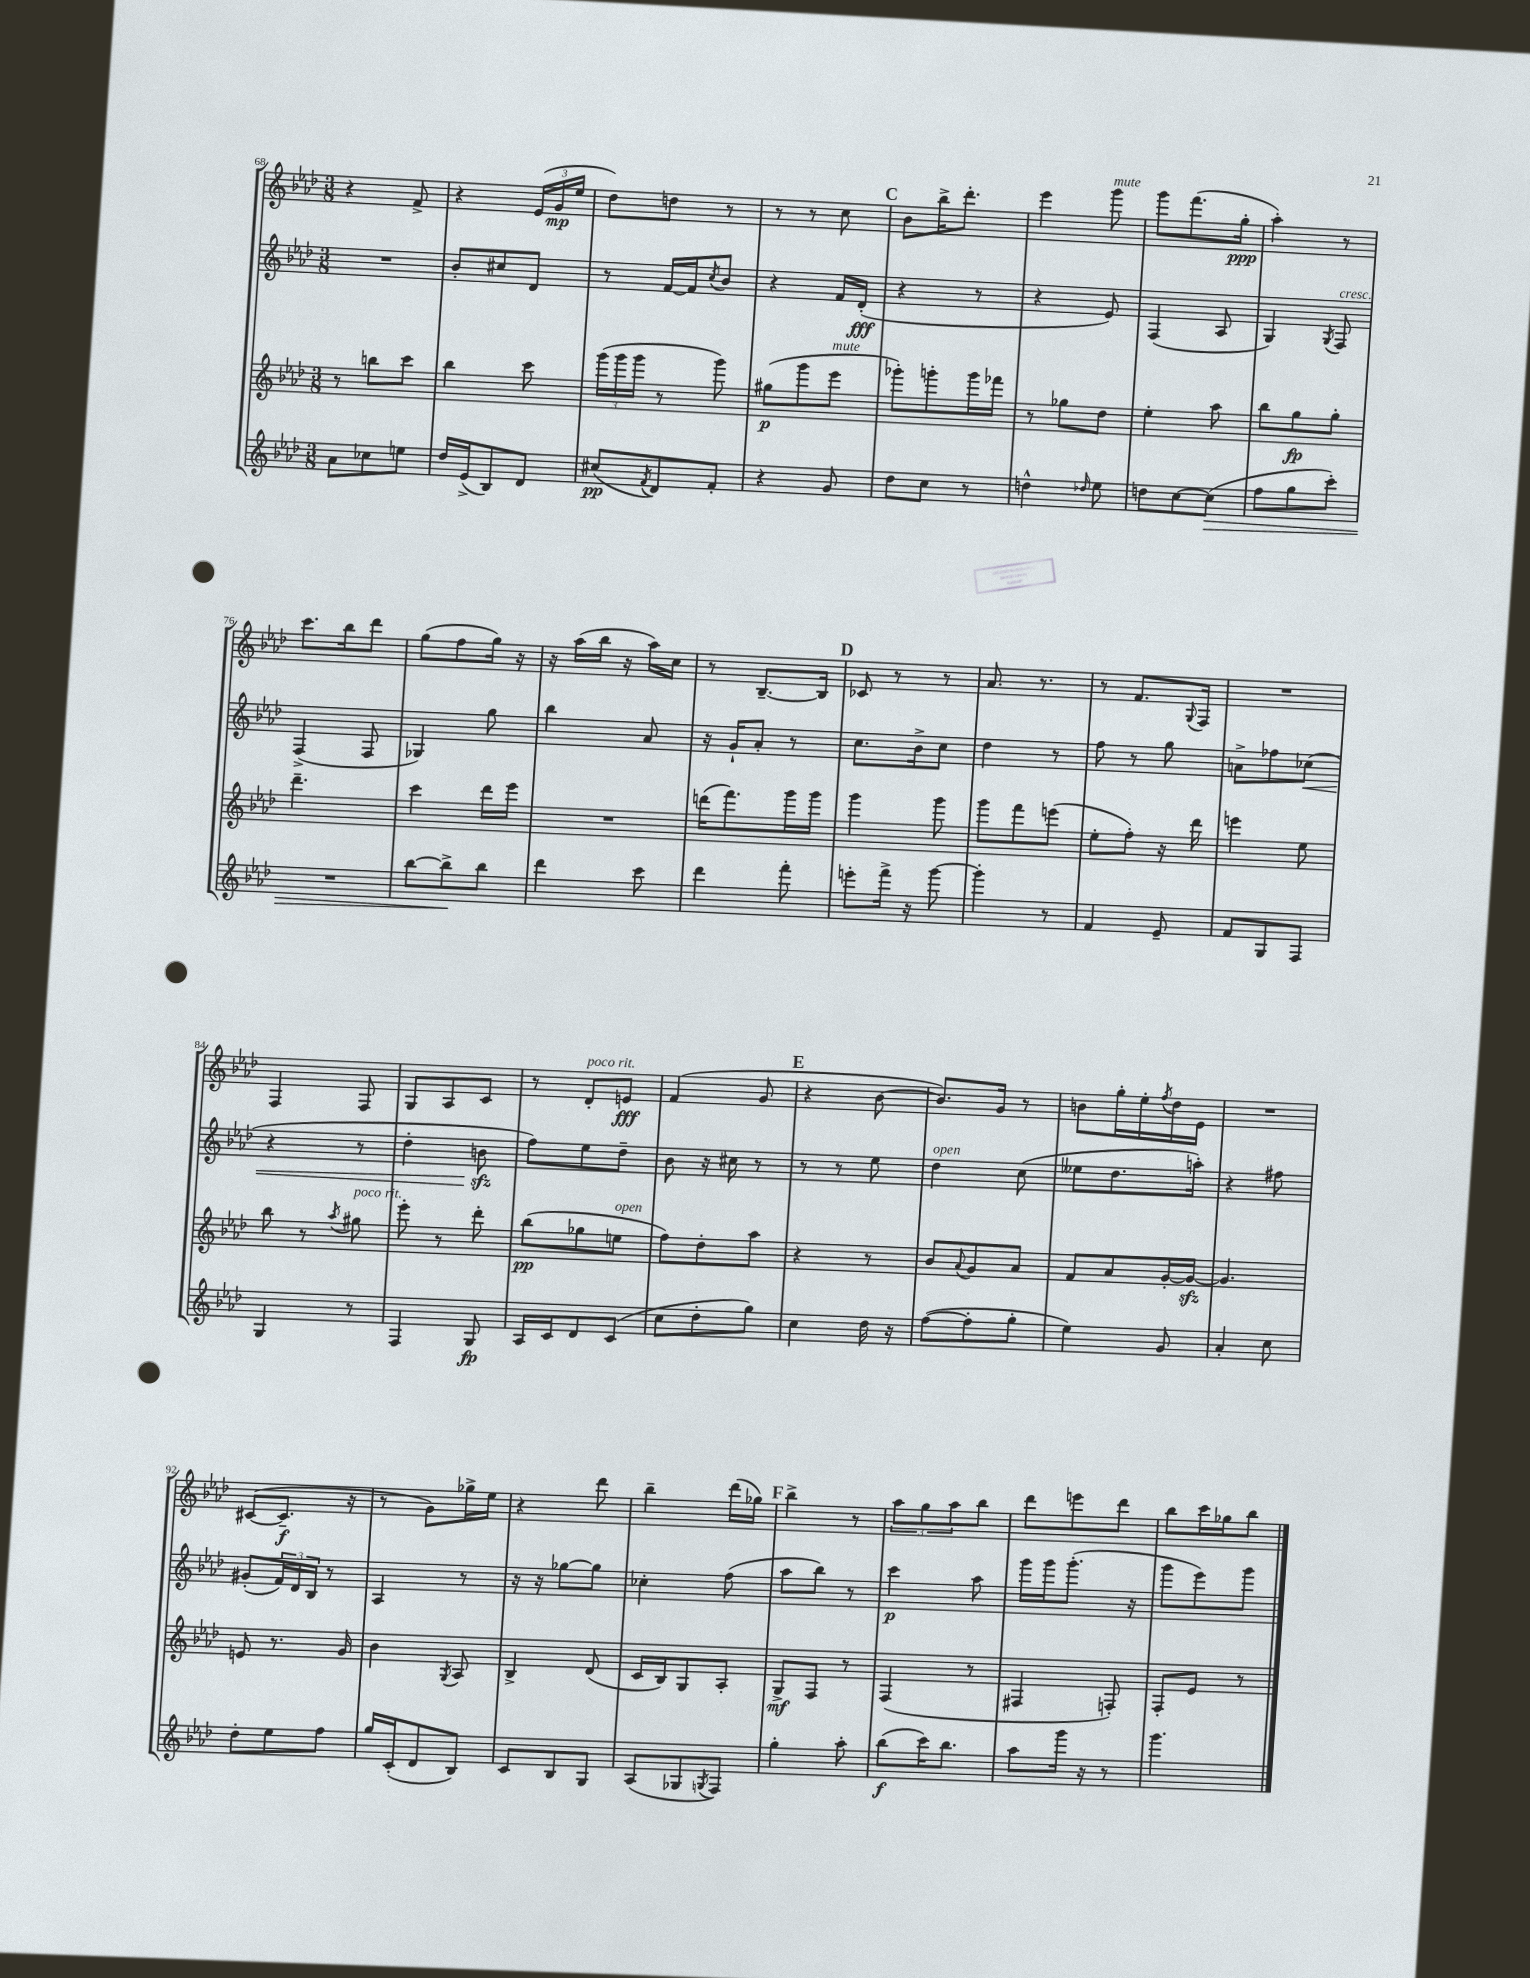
<<
\new StaffGroup <<
\new Staff = "s0" {
    \clef treble \key aes \major \numericTimeSignature \time 3/8
    r4 f'8-> |
    r4 \tuplet 3/2 { ees'16( g'16\mp ees''16 } |
    des''8) d''8 r8 |
    r8 r8 c''8 |
    \mark \markup { \bold "C" } bes'8 bes''16-> des'''8.-. |
    ees'''4 g'''8^\markup { \italic "mute" } |
    g'''8 f'''8.( g''16-.\ppp |
    aes''4-.) r8 |
    c'''8. bes''16 des'''8 |
    g''8( f''8 g''16) r16 |
    r16 aes''16( bes''16 r16 aes''16) c''16 |
    r8 bes8.~-- bes16 |
    \mark \markup { \bold "D" } ces'8 r8 r8 |
    aes'8. r8. |
    r8 f'8. \appoggiatura { g8 } f16 |
    R4. |
    f4 f8 |
    g8 aes8 c'8 |
    r8 des'8-.^\markup { \italic "poco rit." } e'8\fff |
    f'4( g'8 |
    \mark \markup { \bold "E" } r4 bes'8~ |
    bes'8.) g'16 r8 |
    b'8 g''16-. ees''16-. \acciaccatura { f''8 } des''16 ees'16 |
    R4. |
    cis'8~( cis'8.--\f r16 |
    r8 g'8) ges''16-> ees''16 |
    r4 des'''8 |
    bes''4-- des'''16( ges''16) |
    \mark \markup { \bold "F" } bes''4-> r8 |
    \tuplet 3/2 { aes''8 g''8 aes''8 } bes''8 |
    des'''8 e'''8 des'''8 |
    bes''8 c'''16 ges''16 bes''8 \bar "|." |
}
\new Staff = "s1" {
    \clef treble \key aes \major \numericTimeSignature \time 3/8
    R4. |
    bes'8-. cis''8 des'8 |
    r8 f'16~ f'16 \acciaccatura { c''8 } bes'8 |
    r4 f'16 des'16-.\fff( |
    \mark \markup { \bold "C" } r4 r8 |
    r4 ees'8) |
    f4( aes8 |
    g4) \acciaccatura { g8 } f8^\markup { \italic "cresc." } |
    f4->( f8 |
    ges4) g''8 |
    bes''4 aes'8 |
    r16 g'16-! aes'8-. r8 |
    \mark \markup { \bold "D" } c''8. bes'16-> c''8 |
    des''4 r8 |
    f''8 r8 g''8 |
    a'8-> fes''8 ces''8\<( |
    r4 r8 |
    des''4-. b'8\sfz\! |
    f''8) ees''8 des''8-- |
    bes'8 r16 cis''16 r8 |
    \mark \markup { \bold "E" } r8 r8 ees''8 |
    des''4^\markup { \italic "open" } c''8( |
    eeses''8 des''8. a''16-.) |
    r4 fis''8 |
    gis'8-.( \tuplet 3/2 { f'16) des'16 bes16 } r8 |
    aes4 r8 |
    r16 r16 ges''8~ ges''8 |
    ces''4-. f''8( |
    \mark \markup { \bold "F" } aes''8 bes''8) r8 |
    c'''4\p aes''8 |
    g'''16 g'''16 g'''8.-.( r16 |
    g'''8 ees'''8) g'''8 \bar "|." |
}
\new Staff = "s2" {
    \clef treble \key aes \major \numericTimeSignature \time 3/8
    r8 b''8 c'''8 |
    bes''4 c'''8 |
    \tuplet 3/2 { g'''16( g'''16 g'''16 } r8 g'''8) |
    gis''8\p( g'''8 ees'''8^\markup { \italic "mute" } |
    \mark \markup { \bold "C" } ges'''8-.) g'''8-. g'''16 fes'''16 |
    r8 ges''8 des''8 |
    ees''4-. aes''8 |
    bes''8 g''8\fp g''8-. |
    des'''4.-- |
    c'''4 des'''16 ees'''16 |
    R4. |
    d'''16( f'''8.) g'''16 g'''16 |
    \mark \markup { \bold "D" } g'''4 g'''8 |
    g'''8 f'''8 e'''8( |
    ees''8-. f''8-.) r16 des'''16 |
    e'''4 ees''8 |
    bes''8 r8 \acciaccatura { aes''8 } gis''8^\markup { \italic "poco rit." } |
    ees'''8-. r8 des'''8-. |
    bes''8\pp( ges''8 e''8^\markup { \italic "open" } |
    f''8) des''8-. aes''8 |
    \mark \markup { \bold "E" } r4 r8 |
    bes'8 \appoggiatura { aes'8 } g'8 aes'8 |
    f'8 aes'8 g'16~-. g'16~\sfz |
    g'4. |
    e'8 r8. g'16 |
    bes'4 \acciaccatura { g8 } aes8 |
    bes4-> des'8( |
    c'16 bes16) g8 aes8-. |
    \mark \markup { \bold "F" } g8->\mf f8 r8 |
    f4( r8 |
    fis4 f8-.) |
    f8-. ees'8 r8 \bar "|." |
}
\new Staff = "s3" {
    \clef treble \key aes \major \numericTimeSignature \time 3/8
    aes'8 ces''8 e''8 |
    des''16 ees'16->( bes8) des'8 |
    cis''8\pp( \acciaccatura { f'8 } des'8) f'8-. |
    r4 g'8 |
    \mark \markup { \bold "C" } des''8 c''8 r8 |
    d''4-^ \grace { des''16 } ees''8 |
    d''8 c''8~ c''8\>( |
    f''8 g''8 c'''8-.) |
    R4. |
    bes''8~ bes''8->\! bes''8 |
    des'''4 c'''8 |
    des'''4 f'''8-. |
    \mark \markup { \bold "D" } e'''8-. f'''16-> r16 g'''8~ |
    g'''4-. r8 |
    f'4 ees'8-- |
    f'8 g8 f8 |
    g4 r8 |
    f4 g8\fp |
    aes16 c'16 des'8 c'8( |
    c''8 des''8-. g''8) |
    \mark \markup { \bold "E" } c''4 des''16 r16 |
    f''8~( f''8-. g''8-. |
    ees''4) g'8 |
    aes'4-. c''8 |
    des''8-. ees''8 f''8 |
    g''16 c'16-.( des'8 bes8) |
    c'8 bes8 g8 |
    aes8( ges8 \acciaccatura { g8 } f8) |
    \mark \markup { \bold "F" } g''4-. aes''8-. |
    bes''8\f( c'''16) bes''8. |
    aes''8 g'''16 r16 r8 |
    g'''4. \bar "|." |
}
>>
>>
\layout { \context { \Score currentBarNumber = #68 } }
